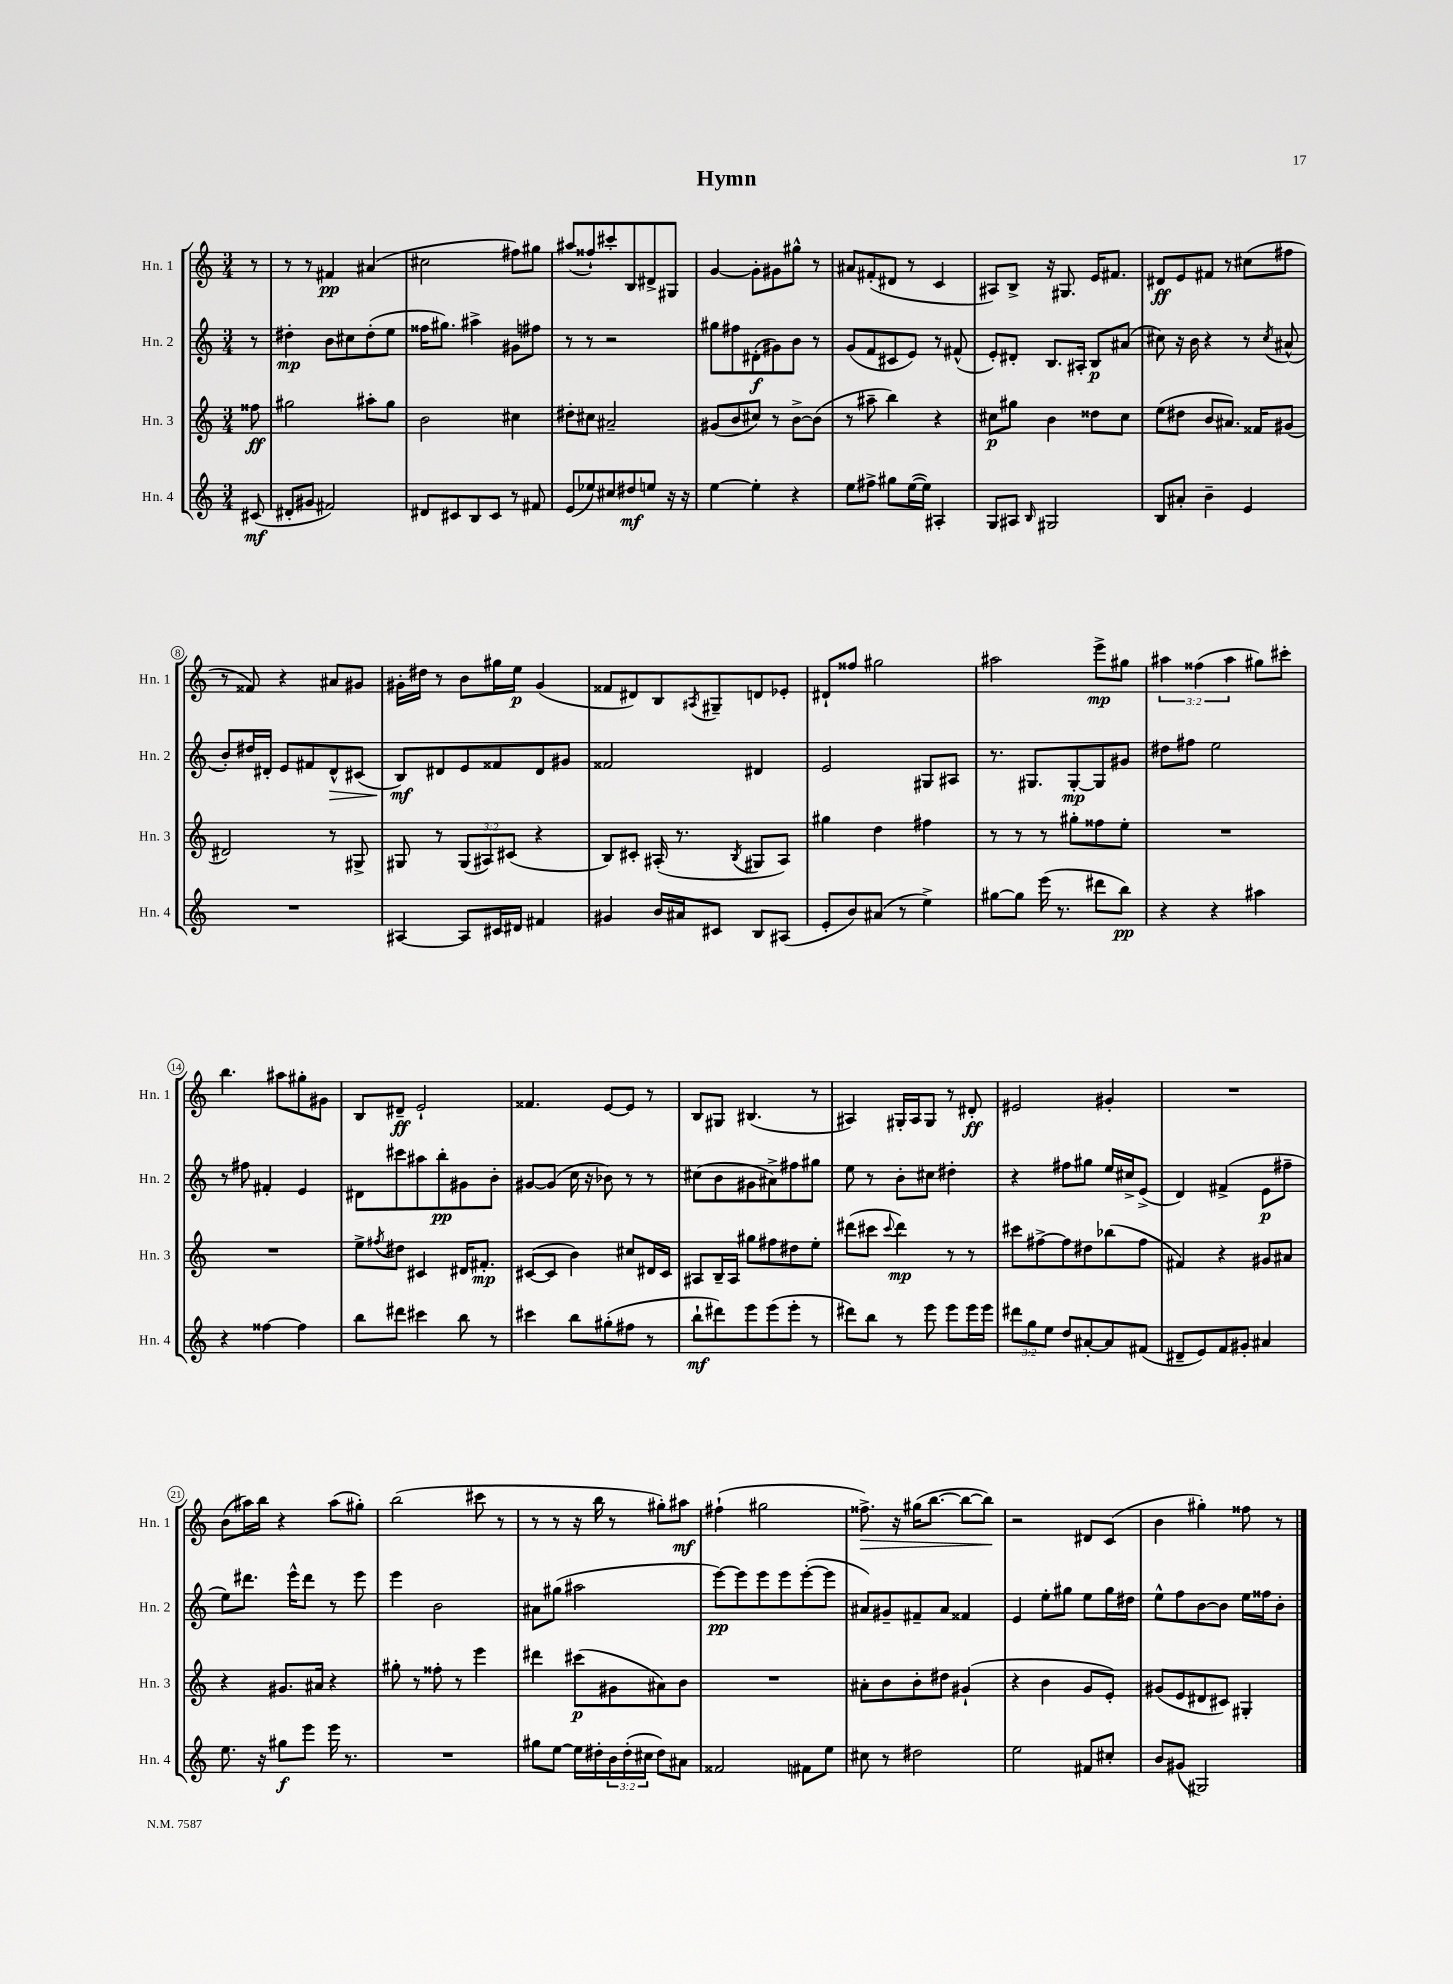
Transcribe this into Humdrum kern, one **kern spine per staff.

**kern	**kern	**kern	**kern
*staff4	*staff3	*staff2	*staff1
*clefG2	*clefG2	*clefG2	*clefG2
*k[]	*k[]	*k[]	*k[]
*M3/4	*M3/4	*M3/4	*M3/4
(8c#/	8ff##\	8r	8r
=	=	=	=
8d#'/L	2gg#\	4dd#'\	8r
8g#/J	.	.	8r
2f#/)	.	8b\L	4f#/
.	.	8cc#\	.
.	8aa#'\L	(8dd#'\	(4a#/
.	8gg#\J	8ee\J	.
=	=	=	=
8d#/L	2b\	16ff##\LK	2cc#\
.	.	8.gg#\J)	.
8c#/	.	.	.
8B/	.	4aa#^\	.
8c#/J	.	.	.
8r	4cc#\	8g#\L	8ff#\L)
8f#/	.	8ff#\J	8gg#\J
=	=	=	=
(8e/L	8dd#'\L	8r	(8aa#/L
8ee-/)	8cc#\J	8r	8ff##`/)
8cc#/	2a#~/	2r	8ccc#'/
8dd#/	.	.	8B/
8ee/J	.	.	8d#^/
16r	.	.	8G#/J
16r	.	.	.
=	=	=	=
[4ee\	(8g#/L	8gg#\L	[4g/
.	8b/	8ff#\	.
4ee'\]	8cc#/J)	(8d#'\	8g'\]L
.	8r	8g#\)	8g#\
4r	[8b^\L	8b\J	8gg#^^\J
.	(8b\]J	8r	8r
=	=	=	=
8ee\L	8r	(8g/L	8a#/L
8ff#^\J	8aa#~\	8f/	(8f#'/
8gg#\L	4bb\)	8c#/	8d#/J
([16ee\L	.	8e/J)	8r
16ee\]JJ)	.	.	.
4A#'/	4r	8r	4c/
.	.	(8f#^^/	.
=	=	=	=
8G/L	8cc#\L	8e'/L)	8A#/L)
8A#/J	8gg#\J	8d#'/J	8B^/J
16qqB/	.	.	.
2G#/	4b\	8.B/L	16r
.	.	.	8.G#/
.	.	16A#'/Jk	.
.	8dd##\L	8B/L	16e/LK
.	.	.	8.f#/J
.	8cc#\J	(8a#/J	.
=	=	=	=
8B/L	(8ee\L	8cc#\)	8d#/L
8a#'/J	8dd#\J	16r	8e/
.	.	16b\	.
4b~\	8b/L	4r	8f#/J
.	8.a#/J)	.	8r
4e/	.	8r	(8cc#\L
.	16f##/LK	.	.
.	.	8qcc#/	.
.	(8g#/J	(8a#^^/	8ff#\J
=	=	=	=
2.r	2d#/)	8b'/L)	8r
.	.	16dd#/L	8f##/)
.	.	16d#'/JJ	.
.	.	8e/L	4r
.	.	8f#/	.
.	8r	8d#^^/	8a#/L
.	8G#^/	(8c#/J	8g#/J
=	=	=	=
[4A#/	8G#/	8B/L)	16g#'\LL
.	.	.	16dd#\JJ
.	8r	8d#/	8r
8A#/]L	(12G#/L	8e/	8b\L
.	12A#/)	.	.
16c#/L	.	8f##/	16gg#\L
.	(12c#/J	.	.
16d#/JJ	.	.	16ee\JJ
4f#/	4r	8d#/	(4g#/
.	.	8g#/J	.
=	=	=	=
4g#/	8B/L)	2f##/	8f##/L
.	8c#'/J	.	8d#/)
16b/LL	(16A#'/	.	8B/
16a#/J	8.r	.	.
.	.	.	8qA#/
8c#/J	.	.	8G#~/
.	8qB/	.	.
8B/L	8G#/L	4d#/	8d/
(8A#/J	8A#/J)	.	8e-'/J
=	=	=	=
8e'/L	4gg#\	2e/	8d#`/L
8b/)	.	.	8ff##/J
(8a#/J	4dd\	.	2gg#\
8r	.	.	.
4ee^\)	4ff#\	8G#/L	.
.	.	8A#/J	.
=	=	=	=
[8gg#\L	8r	8.r	2aa#\
8gg#\]J	8r	.	.
.	.	8.G#/L	.
(16eee\	8r	.	.
8.r	.	.	.
.	8gg#'\L	[8G#'/	.
8ddd#\L	8ff##\	8G#/]	8eee^\L
8bb\J)	8ee'\J	8g#/J	8gg#\J
=	=	=	=
4r	2.r	8dd#\L	6aa#\
.	.	8ff#\J	.
.	.	.	(6ff##\
4r	.	2ee\	.
.	.	.	6aa#\
4aa#\	.	.	8gg#\L)
.	.	.	8ccc#'\J
=	=	=	=
4r	2.r	8r	4.bb\
.	.	8ff#\	.
[4ff##\	.	4f#'/	.
.	.	.	8aa#\L
4ff##\]	.	4e/	8gg#'\
.	.	.	8g#\J
=	=	=	=
8bb\L	8ee^\L	8d#\L	8B/L
.	8qff#/	.	.
8ddd#\J	8dd#\J	8ccc#\	8d#~/J
4ccc#\	4c#/	8aa#\	2e`/
.	.	8bb'\	.
8bb\	16d#/LK	8g#\	.
.	8.f#'/J	.	.
8r	.	8b'\J	.
=	=	=	=
4ccc#\	([8c#/L	[8g#/L	4.f##/
.	8c#/]J	(8g#/]J	.
8bb\L	4b\)	16cc\	.
.	.	16r	.
(8gg#'\	.	8b-\)	[8e/L
8ff#\J	8cc#/L	8r	8e/]J
8r	16d#/L	8r	8r
.	16c#/JJ	.	.
=	=	=	=
8bb`\L	8A#/L	(8cc#\L	8B/L
8ddd#\)	16B~/L	8b\	8G#/J
.	16A#/JJ	.	.
8eee\	8gg#\L	8g#\	(4.B#/
(8eee\	8ff#\	8a#^\)	.
8eee'\J	8dd#\	8ff#\	.
8r	8ee'\J	8gg#\J	8r
=	=	=	=
8ddd#\L)	(8ddd#\L	8ee\	4A#/)
8bb\J	8ccc#\J	8r	.
.	8qqccc#/	.	.
8r	4ddd#\)	8b'\L	16G#'/LL
.	.	.	16A#/J
8eee\	.	8cc#\J	8G#/J
8eee\L	8r	4dd#'\	8r
16eee\L	8r	.	8d#'/
16eee\JJ	.	.	.
=	=	=	=
12ddd#\L	8ccc#\L	4r	2e#/
12gg\	.	.	.
.	[8ff#^\	.	.
12ee\J	.	.	.
8dd/L	8ff#\]	8ff#\L	.
[8a#'/	8dd#\	8gg#\J	.
8a#/]	(8bb-\	16ee/LL	4g#'/
.	.	16cc#^/J	.
(8f#/J	8ff#\J	(8e^/J	.
=	=	=	=
8d#~/L	4f#/)	4d/)	2.r
8e/)	.	.	.
8f/	4r	(4f#^/	.
8g#'/J	.	.	.
4a#/	8g#/L	8e\L	.
.	8a#/J	8ff#~\J	.
=	=	=	=
8.ee\	4r	8ee\L)	(8b\L
.	.	8.ddd#\J	16aa#\L)
16r	.	.	16bb\JJ
8gg#\L	8.g#/L	.	4r
.	.	16eee^^\LK	.
8eee\J	.	8ddd#\J	.
.	16a#/Jk	.	.
16eee\	4r	8r	(8aa#\L
8.r	.	.	.
.	.	8eee\	8gg#'\J)
=	=	=	=
2.r	8gg#'\	4eee\	(2bb\
.	8r	.	.
.	8ff##'\	2b\	.
.	8r	.	.
.	4eee\	.	8ccc#\
.	.	.	8r
=	=	=	=
8gg#\L	4ddd#\	8a#\L	8r
[8ee\J	.	(8gg#\J	8r
16ee\]LL	(8ccc#\L	2aa#\	16r
16dd#'\	.	.	16bb\
24b\	8g#\	.	8r
(24dd#'\	.	.	.
24cc#\JJ	.	.	.
8dd#\L)	8a#\)	.	8gg#'\L)
8a#\J	8b\J	.	8aa#\J
=	=	=	=
2f##/	2.r	[8eee\L)	(4ff#`\
.	.	8eee\]	.
.	.	8eee\	2gg#\
.	.	8eee\	.
8f#\L	.	([8eee'\	.
8ee\J	.	8eee\]J	.
=	=	=	=
8cc#\	8a#'\L	8a#/L)	8.ff##^\)
8r	8b\	8g#~/	.
.	.	.	16r
2dd#\	8b'\	8f#~/	(16gg#\LK
.	.	.	[8.bb\J
.	8dd#\J	8a#/J	.
.	(4g#`/	4f##/	8bb\_L
.	.	.	8bb\]J)
=	=	=	=
2ee\	4r	4e/	2r
.	4b\	8ee'\L	.
.	.	8gg#\J	.
8f#/L	8g/L	8ee\L	8d#/L
8cc#'/J	8e'/J)	16gg#\L	(8c/J
.	.	16dd#\JJ	.
=	=	=	=
8b/L	(8g#/L	8ee^^\L	4b\
(8g#/J	8e/	8ff\	.
2G#/)	8d#/	[8b\	4gg#'\)
.	8c#/J)	8b\]J	.
.	4G#'/	16ee\LL	8ff##\
.	.	16ff##\J	.
.	.	8b'\J	8r
==	==	==	==
*-	*-	*-	*-
